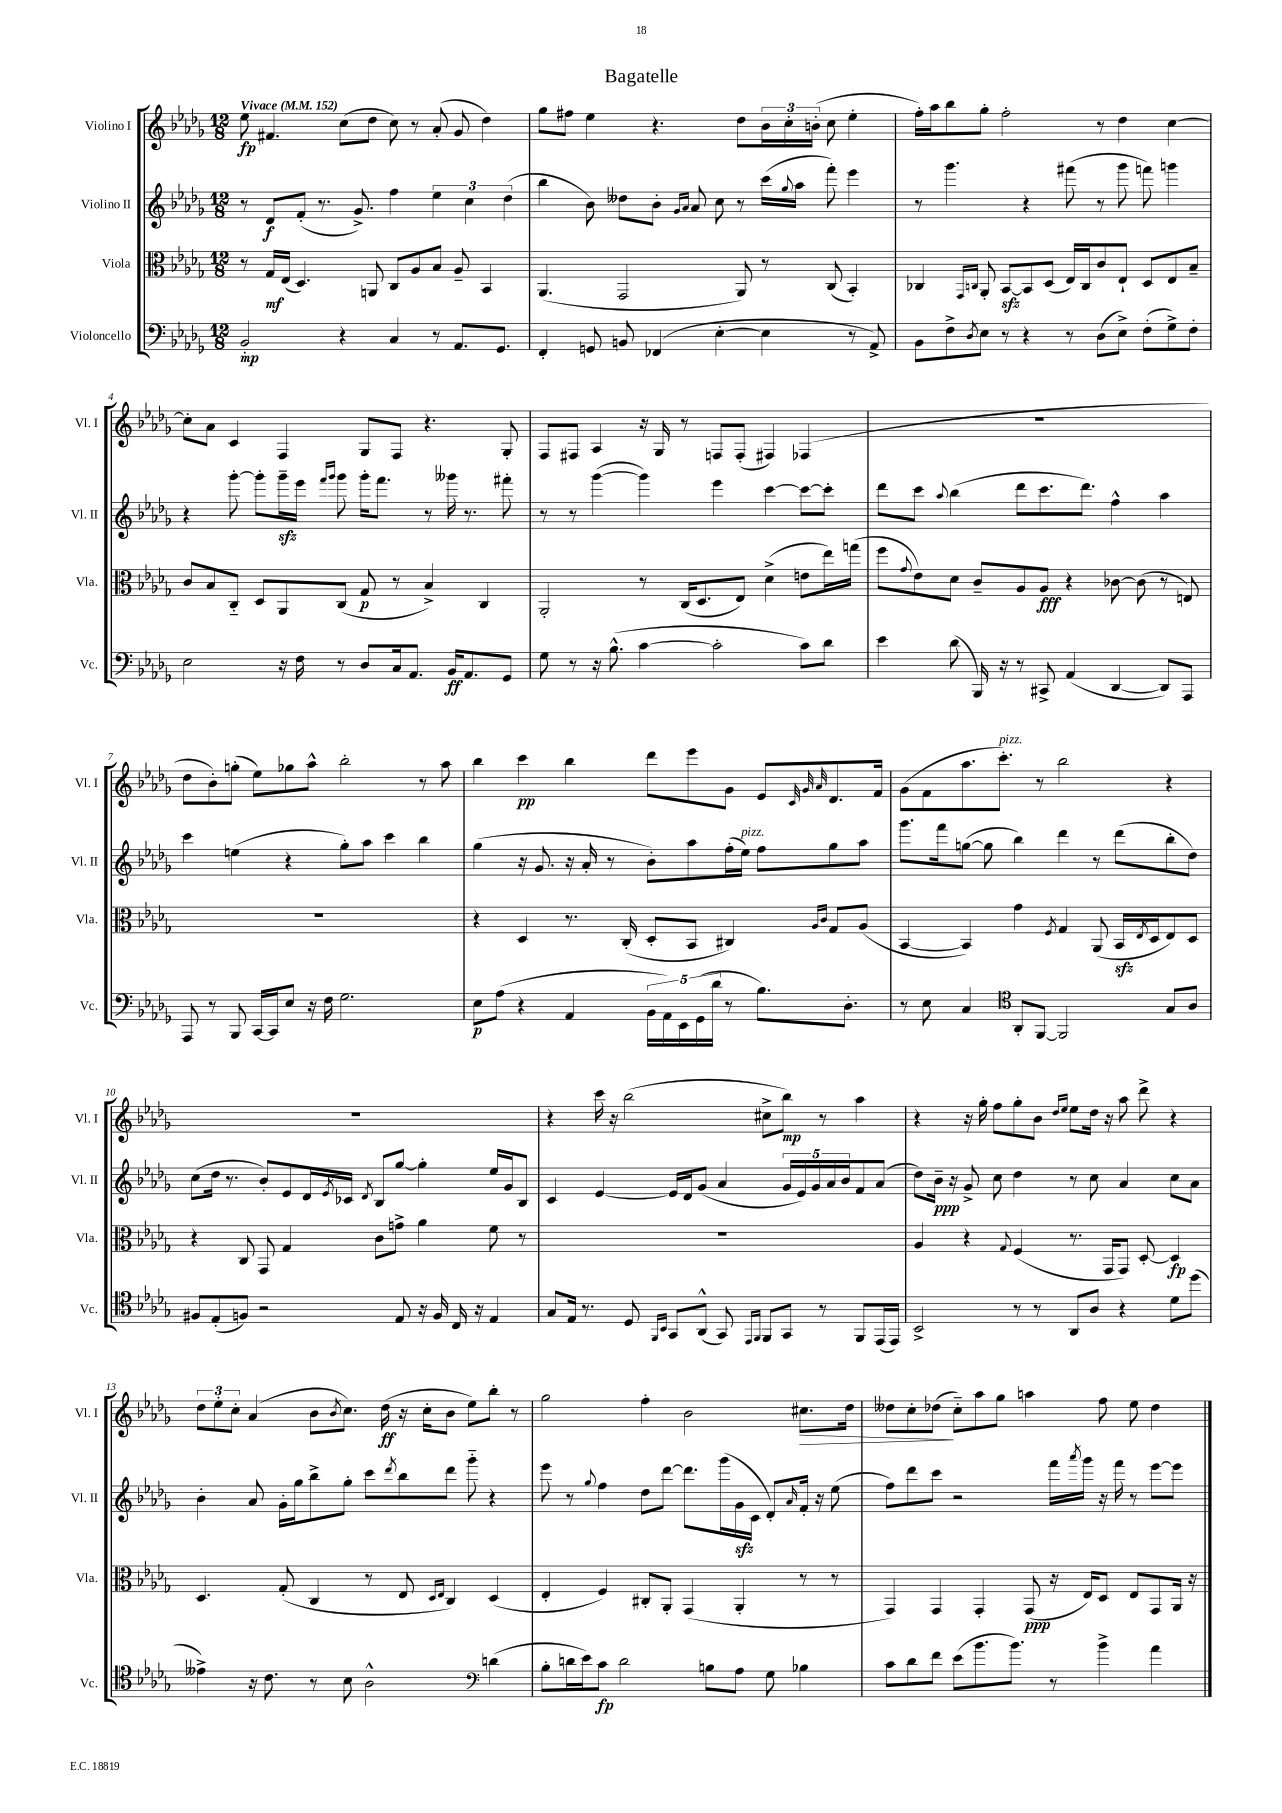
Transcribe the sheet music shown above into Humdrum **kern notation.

**kern	**dynam	**kern	**dynam	**kern	**dynam	**kern	**dynam
*part4	*part4	*part3	*part3	*part2	*part2	*part1	*part1
*staff4	*staff4	*staff3	*staff3	*staff2	*staff2	*staff1	*staff1
*I"Violoncello	*	*I"Viola	*	*I"Violino II	*	*I"Violino I	*
*I'Vc.	*	*I'Vla.	*	*I'Vl. II	*	*I'Vl. I	*
*clefF4	*	*clefC3	*	*clefG2	*	*clefG2	*
*k[b-e-a-d-g-]	*	*k[b-e-a-d-g-]	*	*k[b-e-a-d-g-]	*	*k[b-e-a-d-g-]	*
*M12/8	*	*M12/8	*	*M12/8	*	*M12/8	*
*MM152	*	*MM152	*	*MM152	*	*MM152	*
=1	=1	=1	=1	=1	=1	=1	=1
!	!	!	!	!	!	!LO:TX:a:B:t=Vivace	!
2BB-'/	mp	8r	.	8r	.	8ee-\	fp
.	.	16G-/LL	mf	8d-/L	f	4.f#X/	.
.	.	(16E-/JJ	.	.	.	.	.
.	.	4.D-/)	.	(8f'/J	.	.	.
.	.	.	.	8.r	.	.	.
4r	.	.	.	.	.	(8cc\L	.
.	.	.	.	8.g-^/)	.	.	.
.	.	8AAn/	.	.	.	8dd-\J	.
4C/	.	8C/L	.	4ff\	.	8cc\)	.
.	.	8A-/	.	.	.	8r	.
8r	.	8B-/J	.	6ee-\	.	(8a-'/	.
8.AA-/L	.	8A-~/	.	.	.	8g-/	.
.	.	.	.	6cc\	.	.	.
.	.	4BB-/	.	.	.	4dd-\)	.
8.GG-/J	.	.	.	.	.	.	.
.	.	.	.	(6dd-\	.	.	.
=2	=2	=2	=2	=2	=2	=2	=2
4FF'/	.	(4.AA-/	.	4bb-\	.	8gg-\L	.
.	.	.	.	.	.	8ff#X\J	.
8GGn/	.	.	.	8b-\)	.	4ee-\	.
8BBn/	.	2GG-/	.	8dd--X\L	.	.	.
(4FF-X/	.	.	.	8b-'\J	.	4.r	.
.	.	.	.	16qqg-/LL	.	.	.
.	.	.	.	16qqa-/JJ	.	.	.
.	.	.	.	8a-/	.	.	.
[4E-'\	.	.	.	8cc\	.	.	.
.	.	8AA-/)	.	8r	.	8dd-\L	.
4E-\]	.	8r	.	(16ccc\LL	.	24b-\L	.
.	.	.	.	.	.	24cc'\	.
.	.	.	.	8qqgg-/	.	.	.
.	.	.	.	16aa-\JJ	.	.	.
.	.	.	.	.	.	(24bn'\JJ	.
.	.	(8C/	.	8fff'\)	.	8cc\	.
8r	.	4BB-'/)	.	4eee-\	.	4ee-'\	.
8AA-^/)	.	.	.	.	.	.	.
=3	=3	=3	=3	=3	=3	=3	=3
8BB-\L	.	4C-X/	.	8r	.	16ff'\LL)	.
.	.	.	.	.	.	16aa-\J	.
8F^\	.	.	.	4.ggg-\	.	8bb-\	.
.	.	16qqGG-/LL	.	.	.	.	.
8qD-/	.	16qqCn/JJ	.	.	.	.	.
8E-\J	.	8AA-'/	.	.	.	8gg-'\J	.
8r	.	[8BB-zz/L	.	.	.	2ff'\	.
4r	.	8BB-/]	.	4r	.	.	.
.	.	(8D-/J	.	.	.	.	.
8r	.	16E-/LL)	.	(8fff#X\	.	.	.
.	.	16C/J	.	.	.	.	.
(8D-\L	.	8c/	.	8r	.	8r	.
8E-^\J)	.	8E-`/J	.	8ggg-\	.	4dd-\	.
(8F'\L	.	8D-/L	.	8fffn\)	.	.	.
8G-^\)	.	8E-/	.	4gggn\	.	[4cc\	.
8F'\J	.	8B-~/J	.	.	.	.	.
!!LO:LB:g=z
=4	=4	=4	=4	=4	=4	=4	=4
2E-\	.	8c/L	.	4r	.	8cc'\L]	.
.	.	8B-/	.	.	.	8a-\J	.
.	.	8C/J	.	[8ggg-'\	.	4c/	.
.	.	8D-/L	.	8ggg-'\L]	.	.	.
16r	.	8AA-/	.	16ggg-zz~\L	.	4F/	.
16F\	.	.	.	16eee-\JJ	.	.	.
.	.	.	.	16qqfff/LL	.	.	.
.	.	.	.	16qqggg-/JJ	.	.	.
8r	.	(8C/J	.	8ggg-\	.	.	.
8D-/L	.	8G-/	p	16ggg-'\KL	.	8G-/L	.
.	.	.	.	8.fff\J	.	.	.
16C/k	.	8r	.	.	.	8F/J	.
8.AA-/J	.	.	.	.	.	.	.
.	.	4B-^/)	.	8r	.	4.r	.
16BB-/KL	ff	.	.	16ggg--X\	.	.	.
8.AA-/	.	.	.	8.r	.	.	.
.	.	4C/	.	.	.	.	.
8GG-/J	.	.	.	8fff#X'\	.	8G-'/	.
=5	=5	=5	=5	=5	=5	=5	=5
8G-\	.	2AA-'/	.	8r	.	8F/L	.
8r	.	.	.	8r	.	8F#X/J	.
16r	.	.	.	([4ggg-\	.	4A-/	.
(8.B-^^\	.	.	.	.	.	.	.
[4c\	.	8r	.	4ggg-\])	.	16r	.
.	.	.	.	.	.	16G-/	.
.	.	(16C/KL	.	.	.	8r	.
.	.	8.D-/	.	.	.	.	.
2c'\]	.	.	.	4eee-\	.	8Fn/L	.
.	.	8E-/J)	.	.	.	(8F'/J	.
.	.	(4d-^\	.	[4ccc\	.	4F#X/)	.
8c\L)	.	8en\L	.	8ccc\L_	.	(4F-X/	.
8d-\J	.	16ee-\L)	.	8ccc'\J]	.	.	.
.	.	(16ggn\JJ	.	.	.	.	.
=6	=6	=6	=6	=6	=6	=6	=6
4e-\	.	8ff\L	.	8ddd-\L	.	1.r	.
.	.	8qqg-/	.	.	.	.	.
.	.	8e-\)	.	8ccc\J	.	.	.
.	.	.	.	8qqaa-/	.	.	.
(8d-\	.	8d-\J	.	(4bb-\	.	.	.
16BBB-/)	.	8c~/L	.	.	.	.	.
16r	.	.	.	.	.	.	.
8r	.	8A-/	.	8ddd-\L	.	.	.
8CC#X^/	.	8A-/J	fff	8.ccc\	.	.	.
(4AA-/	.	4r	.	.	.	.	.
.	.	.	.	8.ddd-\J)	.	.	.
[4DD-/	.	[8c-X\	.	4ff^^\	.	.	.
.	.	(8c-\]	.	.	.	.	.
8DD-/L])	.	8r	.	4aa-\	.	.	.
8AAA-/J	.	8En/)	.	.	.	.	.
!!LO:LB:g=z
=7	=7	=7	=7	=7	=7	=7	=7
8AAA-/	.	1.r	.	4ccc\	.	8dd-\L	.
8r	.	.	.	.	.	8b-'\)	.
8BBB-/	.	.	.	(4een\	.	(8ggn'\J	.
[16CC/LL	.	.	.	.	.	8ee-\L)	.
16CC/J]	.	.	.	.	.	.	.
8E-/J	.	.	.	4r	.	8gg-X\	.
16r	.	.	.	.	.	8aa-^^\J	.
16F\	.	.	.	.	.	.	.
2.G-\	.	.	.	8gg-'\L)	.	2bb-'\	.
.	.	.	.	8aa-\J	.	.	.
.	.	.	.	4ccc\	.	.	.
.	.	.	.	4bb-\	.	8r	.
.	.	.	.	.	.	8aa-\	.
=8	=8	=8	=8	=8	=8	=8	=8
8E-\L	p	4r	.	(4gg-\	.	4bb-\	.
(8A-\J	.	.	.	.	.	.	.
4r	.	4D-/	.	16r	.	4ccc\	pp
.	.	.	.	8.g-/	.	.	.
4AA-/	.	8.r	.	16r	.	4bb-\	.
.	.	.	.	16a-'/	.	.	.
.	.	.	.	8r	.	.	.
.	.	(16C'/	.	.	.	.	.
20BB-\LL	.	8D-'/L	.	8b-'\L)	.	8ddd-\L	.
20AA-\)	.	.	.	.	.	.	.
20EE-\	.	.	.	.	.	.	.
.	.	8BB-/J	.	8aa-\	.	8eee-\	.
(20GG-\	.	.	.	.	.	.	.
20d-\JJ	.	.	.	.	.	.	.
8r	.	4C#X/)	.	(16ff'\L	.	8g-\J	.
!	!	!	!	!LO:TX:a:i:t=pizz.	!	!	!
.	.	.	.	16ee-\JJ)	.	.	.
8.B-\L)	.	.	.	8ff\L	.	8e-/L	.
.	.	.	.	.	.	32qqc/	.
.	.	16qqA-/LL	.	.	.	32qqg-/	.
.	.	16qqc/JJ	.	.	.	32qqa-/	.
.	.	8G-/L	.	8gg-\	.	8.d-/	.
8.D-'\J	.	.	.	.	.	.	.
.	.	(8A-/J	.	8aa-\J	.	.	.
.	.	.	.	.	.	16f/Jk	.
=9	=9	=9	=9	=9	=9	=9	=9
8r	.	[4BB-/	.	8.ggg-\L	.	(8g-\L	.
8E-\	.	.	.	.	.	8f\	.
.	.	.	.	16fff\k	.	.	.
4C/	.	4BB-/])	.	([8ggn\J	.	8.aa-\	.
.	.	.	.	8gg\]	.	.	.
!	!	!	!	!	!	!LO:TX:a:i:t=pizz.	!
.	.	.	.	.	.	8.ccc'\J)	.
*clefC4	*	*	*	*	*	*	*
8AA-'/L	.	4g-\	.	4bb-\)	.	.	.
[8FF/J	.	.	.	.	.	8r	.
.	.	8qF/	.	.	.	.	.
2FF/]	.	4G-/	.	4ddd-\	.	2bb-\	.
.	.	(8AA-/	.	8r	.	.	.
.	.	16BB-zz/LL	.	(8ddd-\L	.	.	.
.	.	8qE-/	.	.	.	.	.
.	.	16D-/J	.	.	.	.	.
8G-/L	.	8E-/)	.	8bb-'\	.	4r	.
8A-/J	.	8D-/J	.	8dd-\J)	.	.	.
!!LO:LB:g=z
=10	=10	=10	=10	=10	=10	=10	=10
8F#X/L	.	4r	.	(8cc\L	.	1.r	.
(8E-'/	.	.	.	16dd-\Jk	.	.	.
.	.	.	.	8.r	.	.	.
8Fn/J)	.	8C/	.	.	.	.	.
2r	.	8GG-/	.	8b-'/L)	.	.	.
.	.	4G-/	.	8e-/	.	.	.
.	.	.	.	16d-/L	.	.	.
.	.	.	.	8qe-/	.	.	.
.	.	.	.	16c-X/JJ	.	.	.
.	.	.	.	8qd-/	.	.	.
.	.	8c\L	.	8B-/L	.	.	.
8E-/	.	8gn^\J	.	[8gg-/J	.	.	.
16r	.	4a-\	.	4gg-'\]	.	.	.
16F/	.	.	.	.	.	.	.
16C/	.	.	.	.	.	.	.
16r	.	.	.	.	.	.	.
4E-/	.	8f\	.	16ee-/LL	.	.	.
.	.	.	.	16g-/J	.	.	.
.	.	8r	.	8B-/J	.	.	.
=11	=11	=11	=11	=11	=11	=11	=11
8G-/L	.	1.r	.	4c/	.	4r	.
16E-/Jk	.	.	.	.	.	.	.
8.r	.	.	.	.	.	.	.
.	.	.	.	[4e-/	.	16ccc\	.
.	.	.	.	.	.	16r	.
8D-/	.	.	.	.	.	(2bb-\	.
16qqFF/LL	.	.	.	.	.	.	.
16qqBB-/JJ	.	.	.	.	.	.	.
8GG-/L	.	.	.	16e-/LL]	.	.	.
.	.	.	.	16d-/J	.	.	.
(8AA-^^/J	.	.	.	(8g-/J	.	.	.
8GG-/)	.	.	.	4a-/	.	.	.
16qqEE-/LL	.	.	.	.	.	.	.
16qqFF/JJ	.	.	.	.	.	.	.
8FF/L	.	.	.	.	.	8cc#X^\L	.
8GG-/J	.	.	.	20g-/LL	.	8bb-\J)	mp
.	.	.	.	20e-/)	.	.	.
.	.	.	.	20g-/	.	.	.
8r	.	.	.	.	.	8r	.
.	.	.	.	20a-/	.	.	.
.	.	.	.	20b-/J	.	.	.
8FF/L	.	.	.	8f/	.	4aa-\	.
(16EE-/L	.	.	.	(8a-/J	.	.	.
16EE-/JJ)	.	.	.	.	.	.	.
=12	=12	=12	=12	=12	=12	=12	=12
2BB-^/	.	4A-/	.	8dd-\L)	.	4r	.
.	.	.	.	16b-~\Jk	ppp	.	.
.	.	.	.	16r	.	.	.
.	.	4r	.	8g-^/	.	16r	.
.	.	.	.	.	.	16gg-'\	.
.	.	.	.	8cc\	.	8ff\L	.
.	.	8qqG-/	.	.	.	.	.
8r	.	(4F/	.	4dd-\	.	8gg-'\	.
8r	.	.	.	.	.	8b-\J	.
.	.	.	.	.	.	16qqdd-/LL	.
.	.	.	.	.	.	16qqee-/JJ	.
8AA-/L	.	8.r	.	8r	.	8ee-\L	.
8A-/J	.	.	.	8cc\	.	16dd-\Jk	.
.	.	16GG-/KL	.	.	.	16r	.
4r	.	8GG-/J)	.	4a-/	.	8aa-\	.
.	.	[8D-'/	.	.	.	8ddd-^\	.
8d-\L	.	4D-/]	fp	8cc\L	.	4r	.
(8dd-\J	.	.	.	8a-\J	.	.	.
!!LO:LB:g=z
=13	=13	=13	=13	=13	=13	=13	=13
4e--X^\)	.	4.D-/	.	4b-'\	.	12dd-\L	.
.	.	.	.	.	.	12ee-'\	.
.	.	.	.	.	.	12cc'\J	.
16r	.	.	.	8a-/	.	(4a-/	.
8.c\	.	.	.	.	.	.	.
.	.	(8G-'/	.	16g-'\LL	.	.	.
.	.	.	.	16gg-\J	.	.	.
8r	.	4C/	.	8bb-^\	.	8b-\L	.
.	.	.	.	.	.	8qb-/	.
8B-\	.	.	.	8gg-'\J	.	8.cc\J)	.
2A-^^\	.	8r	.	8ccc\L	.	.	.
.	.	.	.	.	.	(16dd-\	ff
.	.	.	.	8qddd-/	.	.	.
.	.	8E-/	.	8bb-\	.	16r	.
.	.	.	.	.	.	16cc'\KL	.
.	.	16qqD-/LL	.	.	.	.	.
.	.	16qqE-/JJ	.	.	.	.	.
.	.	4C/)	.	8ddd-\J	.	8b-\J	.
.	.	.	.	8ggg-\	.	8ee-\L)	.
*clefF4	*	*	*	*	*	*	*
(4dn\	.	(4D-/	.	4r	.	8bb-'\J	.
.	.	.	.	.	.	8r	.
=14	=14	=14	=14	=14	=14	=14	=14
8B-'\L	.	4E-'/	.	8eee-\	.	2gg-\	.
16dn\L	.	.	.	8r	.	.	.
16e-\J)	.	.	.	.	.	.	.
.	.	.	.	8qqgg-/	.	.	.
8c\J	fp	4F/)	.	4ff\	.	.	.
2d\	.	.	.	.	.	.	.
.	.	8C#X'/L	.	8dd-\L	.	4ff'\	.
.	.	8AA-'/J	.	[8ddd-\J	.	.	.
.	.	(4GG-/	.	8.ddd-\L]	.	2b-\	.
8Bn\L	.	.	.	.	.	.	.
.	.	.	.	(16ggg-\L	.	.	.
8A-\J	.	4AA-'/	.	16g-zz\	.	.	.
.	.	.	.	16c\JJ	.	.	.
8G-\	.	.	.	8d-'/L)	.	.	.
.	.	.	.	16qqa-/	.	.	.
!	!	!	!	!	!	!	!LO:HP:b
4B-X\	.	8r	.	16f'/Jk	.	8.cc#X\L	>
.	.	.	.	16r	.	.	.
.	.	8r	.	(8ee-\	.	.	.
.	.	.	.	.	.	16dd-\Jk	.
=15	=15	=15	=15	=15	=15	=15	=15
8c\L	.	4GG-/)	.	8ff\L)	.	8dd--X\L	.
8d-\	.	.	.	8ddd-\	.	8cc'\	.
8f\J	.	4GG-/	.	8ccc\J	.	(8dd-X\J	.
(8e-\L	.	.	.	2r	.	8cc\L)	]
8.b-\	.	4GG-'/	.	.	.	8aa-\	.
.	.	.	.	.	.	8gg-\J	.
8.b-\J)	.	.	.	.	.	.	.
.	.	(8GG-/	ppp	.	.	4aan\	.
8r	.	16r	.	16fff\LL	.	.	.
.	.	.	.	8qaaa-/	.	.	.
.	.	16E-/KL)	.	16ggg-\JJ	.	.	.
4b-^\	.	8D-/J	.	16r	.	8ff\	.
.	.	.	.	16fff\	.	.	.
.	.	8E-/L	.	8r	.	8ee-\	.
4a-\	.	8GG-/	.	[8eee-\L	.	4dd-\	.
.	.	16AA-/Jk	.	8eee-\J]	.	.	.
.	.	16r	.	.	.	.	.
==	==	==	==	==	==	==	==
*-	*-	*-	*-	*-	*-	*-	*-
